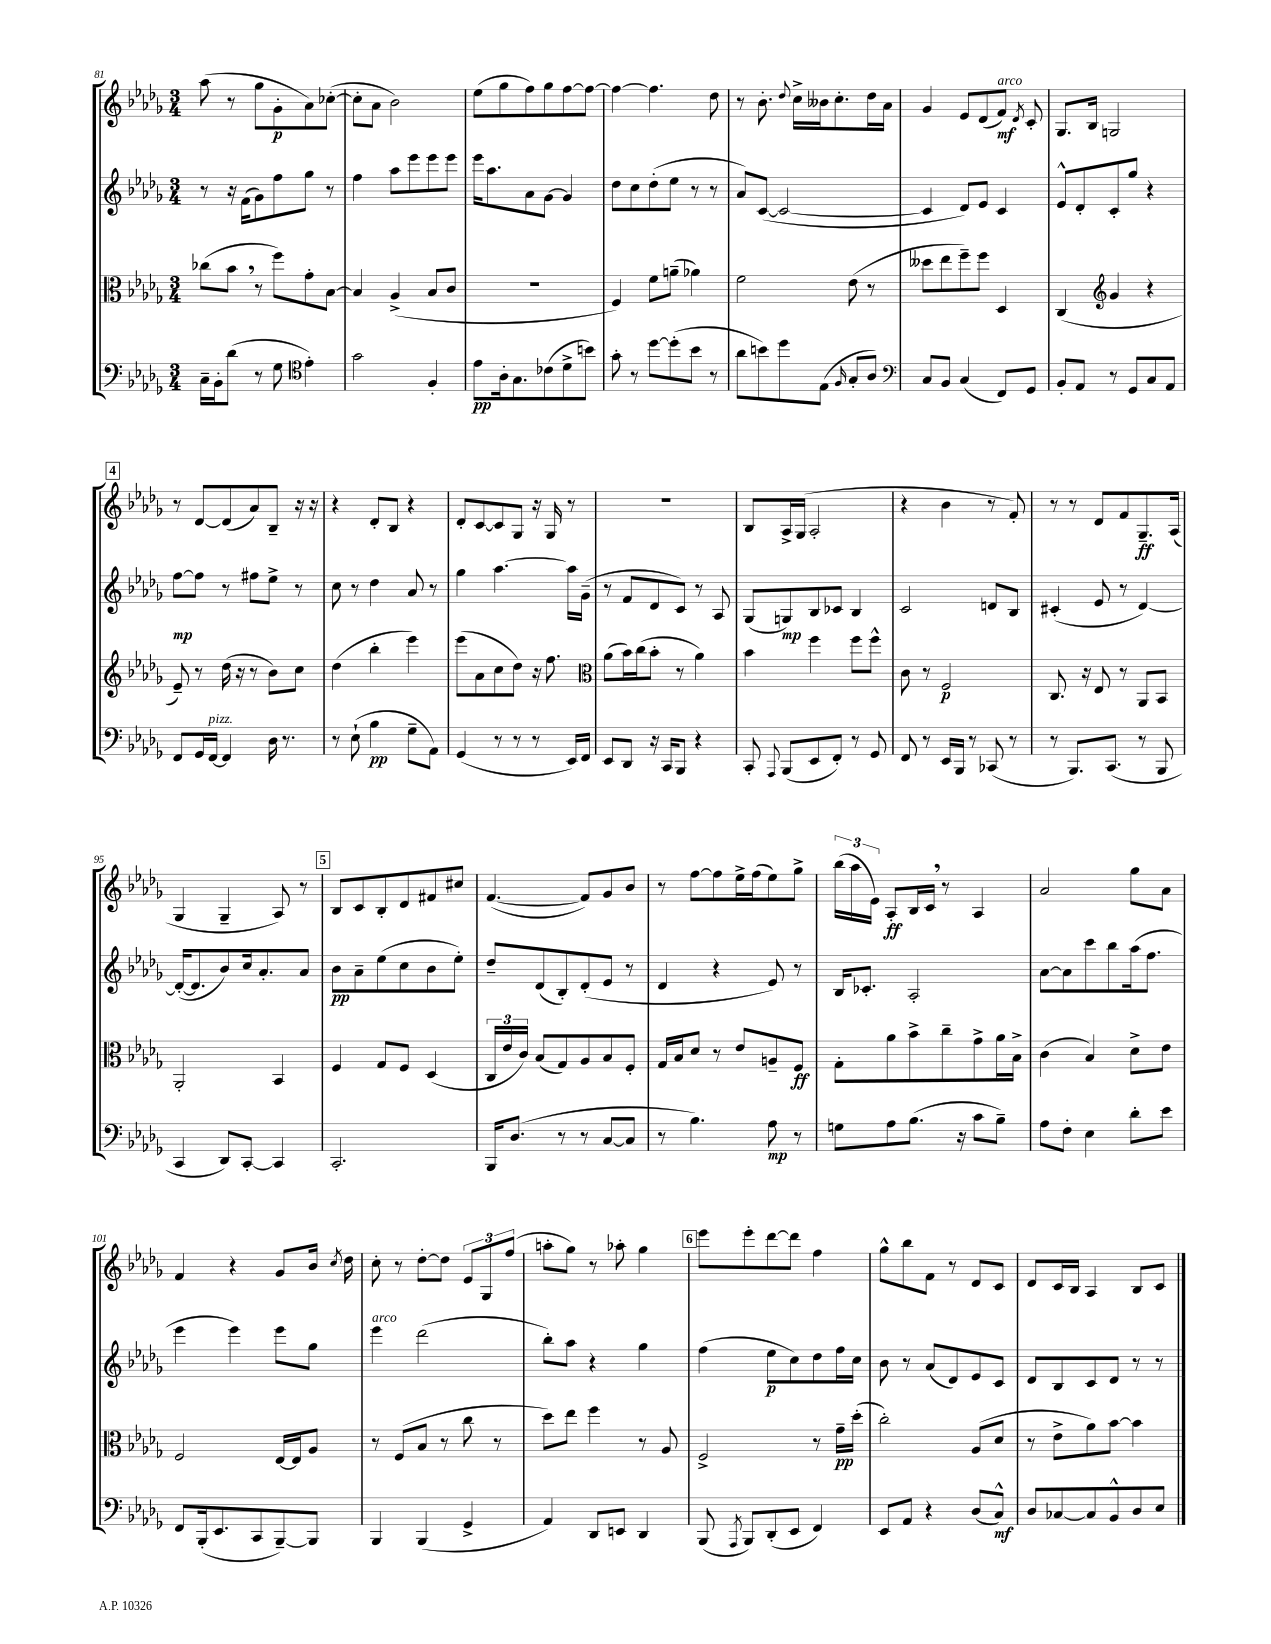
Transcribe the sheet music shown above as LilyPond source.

<<
\new StaffGroup <<
\new Staff = "s0" {
    \clef treble \key des \major \numericTimeSignature \time 3/4
    \autoBeamOff aes''8( r8 ges''8[ ges'8-.\p aes'8) ces''8]~-.( |
    ces''8[-. aes'8] bes'2) |
    ees''8[( ges''8 f''8) ges''8 f''8~ f''8]~ |
    f''4~ f''4. des''8 |
    r8 bes'8.-. \appoggiatura { des''8 } c''16[-> beses'16 c''8.-. des''16 aes'16] |
    ges'4 ees'8[ des'8( f'8]\mf^\markup { \italic "arco" }) \acciaccatura { des'8 } c'8-. |
    ges8.[ bes16] g2 |
    \mark \markup { \box "4" } r8 des'8[~ des'8( aes'8) bes8]-- r16 r16 |
    r4 des'8[-. bes8] r4 |
    des'8[-. c'8~ c'8 ges8] r16 ges16 r8 |
    R2. |
    bes8[ aes16-> ges16]( aes2-. |
    r4 bes'4 r8 f'8-.) |
    r8 r8 des'8[ f'8 ges8.--\ff aes16]( |
    ges4 ges4-- aes8) r8 |
    \mark \markup { \box "5" } bes8[ c'8 bes8-. des'8 fis'8 cis''8] |
    f'4.~( f'8[) ges'8 bes'8] |
    r8 f''8[~ f''8 ees''16-> f''16( ees''8) ges''8]-> |
    \tuplet 3/2 { bes''16[( aes''16 ees'16]) } aes8[-.\ff bes16 c'16] \breathe r8 aes4 |
    aes'2 ges''8[ aes'8] |
    f'4 r4 ges'8[ bes'16] \acciaccatura { c''8 } des''16 |
    c''8-. r8 des''8[~-. des''8] \tuplet 3/2 { ees'8[ ges8 f''8]( } |
    a''8[-. ges''8]) r8 aes''8-. ges''4 |
    \mark \markup { \box "6" } ees'''8[ ees'''8-. des'''8~ des'''8] f''4 |
    ges''8[-^ bes''8 f'8] r8 des'8[ c'8] |
    des'8[ c'16 bes16] aes4 bes8[ c'8] \bar "|." |
}
\new Staff = "s1" {
    \clef treble \key des \major \numericTimeSignature \time 3/4
    \autoBeamOff r8 r16 f'16[( ges'8) f''8 ges''8] r8 |
    f''4 aes''8[ ees'''8 ees'''8 ees'''8] |
    ees'''16[ aes''8. aes'8 ges'8]~ ges'4 |
    des''8[ c''8 des''8-.( ees''8] r8 r8 |
    aes'8[) c'8]~( c'2~ |
    c'4 des'8[) ees'8] c'4 |
    ees'8[-^ des'8-. c'8-. ges''8] r4 |
    \mark \markup { \box "4" } f''8[~\mp f''8] r8 fis''8[ ees''8]-> r8 |
    c''8 r8 des''4 aes'8 r8 |
    ges''4 aes''4.~ aes''16[ ges'16]--( |
    r8 f'8[ des'8 c'8]) r8 aes8 |
    ges8[( g8\mp) bes8 ces'8] bes4 |
    c'2 d'8[ bes8] |
    cis'4-.( ees'8 r8 des'4~) |
    des'16[~-.( des'8. bes'8) c''16 aes'8.-. aes'8] |
    \mark \markup { \box "5" } bes'8[\pp aes'8-- ees''8( c''8 bes'8 ees''8]-.) |
    des''8[-- des'8( bes8-.) des'8-.( ees'8] r8 |
    des'4 r4 ees'8) r8 |
    bes16[ ces'8.]-. aes2-. |
    aes'8[~ aes'8 c'''8 bes''8 aes''16( f''8.] |
    ees'''4 ees'''4) ees'''8[ ges''8] |
    ees'''4^\markup { \italic "arco" } des'''2( |
    bes''8[-.) aes''8] r4 ges''4 |
    \mark \markup { \box "6" } f''4( ees''8[\p c''8) des''8 f''16 c''16] |
    bes'8 r8 aes'8[( des'8) ees'8 c'8] |
    des'8[ bes8 c'8 des'8] r8 r8 \bar "|." |
}
\new Staff = "s2" {
    \clef alto \key des \major \numericTimeSignature \time 3/4
    \autoBeamOff ces''8[( bes'8] \breathe r8 f''8[) ges'8-. bes8]~ |
    bes4 aes4->( bes8[ c'8] |
    R2. |
    f4) f'8[ a'8]--( aes'4) |
    f'2 ees'8( r8 |
    deses''8[ ees''8 f''8--) f''8] des4 |
    c4( \clef treble ges'4 r4 |
    \mark \markup { \box "4" } ees'8--) r8 des''16( r16 r8 bes'8[) c''8] |
    des''4( bes''4-. ees'''4) |
    ees'''8[( aes'8 c''8 des''8]) r16 f''8. |
    \clef alto aes'8[( bes'16) c''16( bes'8]-. r8 aes'4) |
    bes'4 f''4 f''8[ f''8]-^ |
    c'8 r8 f2\p |
    c8. r16 ees8 r8 aes,8[ bes,8] |
    aes,2-. bes,4 |
    \mark \markup { \box "5" } f4 ges8[ f8] des4( |
    \tuplet 3/2 { c16[ ees'16 c'16]) } bes8[( ges8) aes8 bes8 f8]-. |
    ges16[ bes16 des'8] r8 ees'8[ a8-- f8]\ff |
    ges8[-. aes'8 bes'8-> c''8-- ges'8-> aes'16 bes16]-> |
    c'4( bes4) des'8[-> ees'8] |
    f2 ees16[~ ees16 aes8] |
    r8 f8[( bes8] r8 c''8 r8 |
    des''8[) ees''8] f''4 r8 aes8 |
    \mark \markup { \box "6" } f2-> r8 ges'16[--\pp des''16]-.( |
    c''2-.) aes8[( des'8] |
    r8 ees'8[-> aes'8) bes'8]~ bes'4 \bar "|." |
}
\new Staff = "s3" {
    \clef bass \key des \major \numericTimeSignature \time 3/4
    \autoBeamOff c16[-- bes,16-. des'8]( r8 ges8 \clef tenor ees'4-.) |
    ges'2 f4-. |
    ees'8[\pp aes16-. ges8. ces'8( des'8-> b'8]) |
    ges'8-. r8 des''8[~ des''8-.( bes'8] r8 |
    aes'8[ b'8) des''8 ees8]( \grace { f16 } ges8[-. aes8]) |
    \clef bass c8[ bes,8] c4( f,8[) ges,8] |
    bes,8[-. aes,8] r8 ges,8[ c8 aes,8] |
    \mark \markup { \box "4" } f,8[ ges,16 f,16]~^\markup { \italic "pizz." } f,4 des16 r8. |
    r8 ees8-!( bes4\pp ges8[-- aes,8]) |
    ges,4( r8 r8 r8 ees,16[) f,16] |
    ees,8[ des,8] r16 c,16[ bes,,8] r4 |
    c,8-. \appoggiatura { aes,,8 } bes,,8[( ees,8 f,8]-.) r8 ges,8 |
    f,8 r8 ees,16[ bes,,16] r8 ces,8( r8 |
    r8 bes,,8.[) c,8.]( r8 bes,,8 |
    c,4 des,8[) c,8]~-. c,4 |
    \mark \markup { \box "5" } c,2.-. |
    bes,,16[ des8.]( r8 r8 c8[~ c8] |
    r8 bes4.) aes8\mp r8 |
    g8[ aes8 bes8.]( r16 c'8[ bes8]--) |
    aes8[ f8]-. ees4 des'8[-. ees'8] |
    f,8[ bes,,16-.( ees,8. c,8 bes,,8~--) bes,,8] |
    bes,,4 bes,,4( ges,4-> |
    aes,4) des,8[ e,8] des,4 |
    \mark \markup { \box "6" } bes,,8( \acciaccatura { aes,,8 } bes,,8[) des,8-.( ees,8] f,4) |
    ees,8[ aes,8] r4 des8[( c8]-^\mf) |
    des8[ ces8~ ces8 bes,8-^ des8 ees8] \bar "|." |
}
>>
>>
\layout { \context { \Score currentBarNumber = #81 } }
